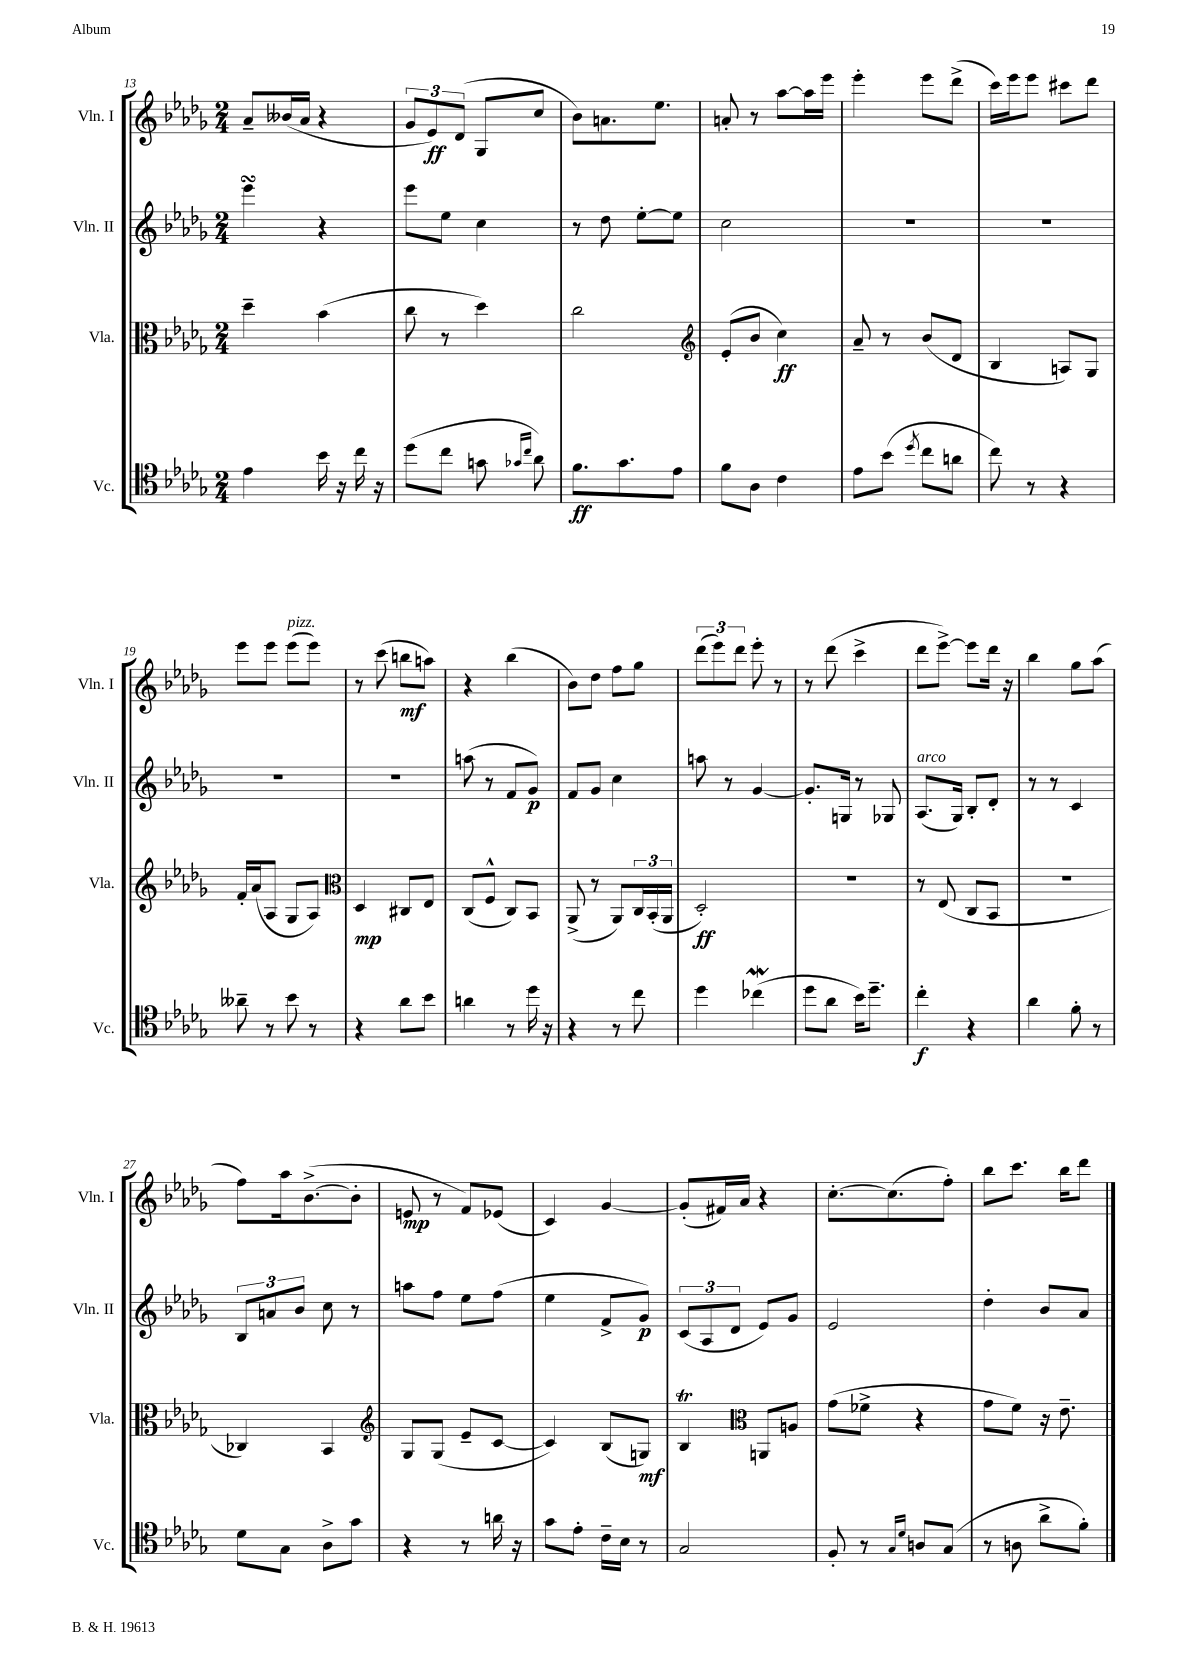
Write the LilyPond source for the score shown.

<<
\new StaffGroup <<
\new Staff = "s0" \with { instrumentName = "Vln. I" shortInstrumentName = "Vln. I" } {
    \clef treble \key des \major \numericTimeSignature \time 2/4
    aes'8-- beses'16( aes'16 r4 |
    \tuplet 3/2 { ges'8 ees'8\ff) des'8( } ges8 c''8 |
    bes'8) a'8. ees''8. |
    a'8-. r8 aes''8~ aes''16 ees'''16 |
    ees'''4-. ees'''8 des'''8->( |
    c'''16) ees'''16 ees'''8 cis'''8 des'''8 |
    ees'''8 ees'''8 ees'''8^\markup { \italic "pizz." }( ees'''8) |
    r8 c'''8( b''8\mf a''8) |
    r4 bes''4( |
    bes'8) des''8 f''8 ges''8 |
    \tuplet 3/2 { des'''8( ees'''8) des'''8 } ees'''8-. r8 |
    r8 des'''8( c'''4-> |
    des'''8 ees'''8~->) ees'''8 des'''16 r16 |
    bes''4 ges''8 aes''8( |
    f''8) aes''16 bes'8.~->( bes'8-. |
    e'8\mp r8 f'8) ees'8( |
    c'4) ges'4~ |
    ges'8-.( fis'16) aes'16 r4 |
    c''8.~-. c''8.( f''8-.) |
    bes''8 c'''8. bes''16 des'''8 \bar "|." |
}
\new Staff = "s1" \with { instrumentName = "Vln. II" shortInstrumentName = "Vln. II" } {
    \clef treble \key des \major \numericTimeSignature \time 2/4
    ees'''4\turn r4 |
    ees'''8 ees''8 c''4 |
    r8 des''8 ees''8~-. ees''8 |
    c''2 |
    R2 |
    R2 |
    R2 |
    R2 |
    a''8( r8 f'8 ges'8\p) |
    f'8 ges'8 c''4 |
    a''8 r8 ges'4~ |
    ges'8.-. g16 r8 ges8 |
    aes8.^\markup { \italic "arco" }( ges16) bes8-. des'8-. |
    r8 r8 c'4 |
    \tuplet 3/2 { bes8 a'8 bes'8 } c''8 r8 |
    a''8 f''8 ees''8 f''8( |
    ees''4 f'8-> ges'8\p) |
    \tuplet 3/2 { c'8( aes8 des'8 } ees'8) ges'8 |
    ees'2 |
    des''4-. bes'8 aes'8 \bar "|." |
}
\new Staff = "s2" \with { instrumentName = "Vla." shortInstrumentName = "Vla." } {
    \clef alto \key des \major \numericTimeSignature \time 2/4
    des''4-- bes'4( |
    c''8 r8 des''4) |
    c''2 |
    \clef treble ees'8-.( bes'8 c''4\ff) |
    aes'8-- r8 bes'8( des'8 |
    bes4 a8) ges8 |
    f'16-. aes'16( aes8 ges8 aes8) |
    \clef alto des4\mp cis8 ees8 |
    c8( f8-^ c8) bes,8 |
    aes,8->( r8 aes,8) \tuplet 3/2 { c16 bes,16-.( aes,16 } |
    des2-.\ff) |
    r2 |
    r8 ees8( c8 bes,8 |
    r2 |
    ces4) bes,4 |
    \clef treble ges8 ges8( ees'8-- c'8~ |
    c'4) bes8( g8\mf) |
    bes4\trill \clef alto a,8 a8 |
    ges'8( fes'8-> r4 |
    ges'8 f'8) r16 ees'8.-- \bar "|." |
}
\new Staff = "s3" \with { instrumentName = "Vc." shortInstrumentName = "Vc." } {
    \clef tenor \key des \major \numericTimeSignature \time 2/4
    ees'4 bes'16 r16 c''16 r16 |
    des''8( c''8 g'8 \grace { ges'16 c''16 } aes'8) |
    f'8.\ff ges'8. ees'8 |
    f'8 aes8 c'4 |
    ees'8 bes'8( \acciaccatura { des''8 } c''8 a'8 |
    c''8) r8 r4 |
    aeses'8-- r8 bes'8 r8 |
    r4 aes'8 bes'8 |
    a'4 r8 des''16 r16 |
    r4 r8 c''8 |
    des''4 ces''4\mordent( |
    des''8 aes'8 bes'16) des''8.-- |
    c''4-.\f r4 |
    aes'4 f'8-. r8 |
    des'8 ges8 aes8-> ges'8 |
    r4 r8 a'16 r16 |
    ges'8 ees'8-. c'16-- bes16 r8 |
    ges2 |
    f8-. r8 \grace { ges16 des'16 } a8 ges8( |
    r8 a8 aes'8-> f'8-.) \bar "|." |
}
>>
>>
\layout { \context { \Score currentBarNumber = #13 } }
